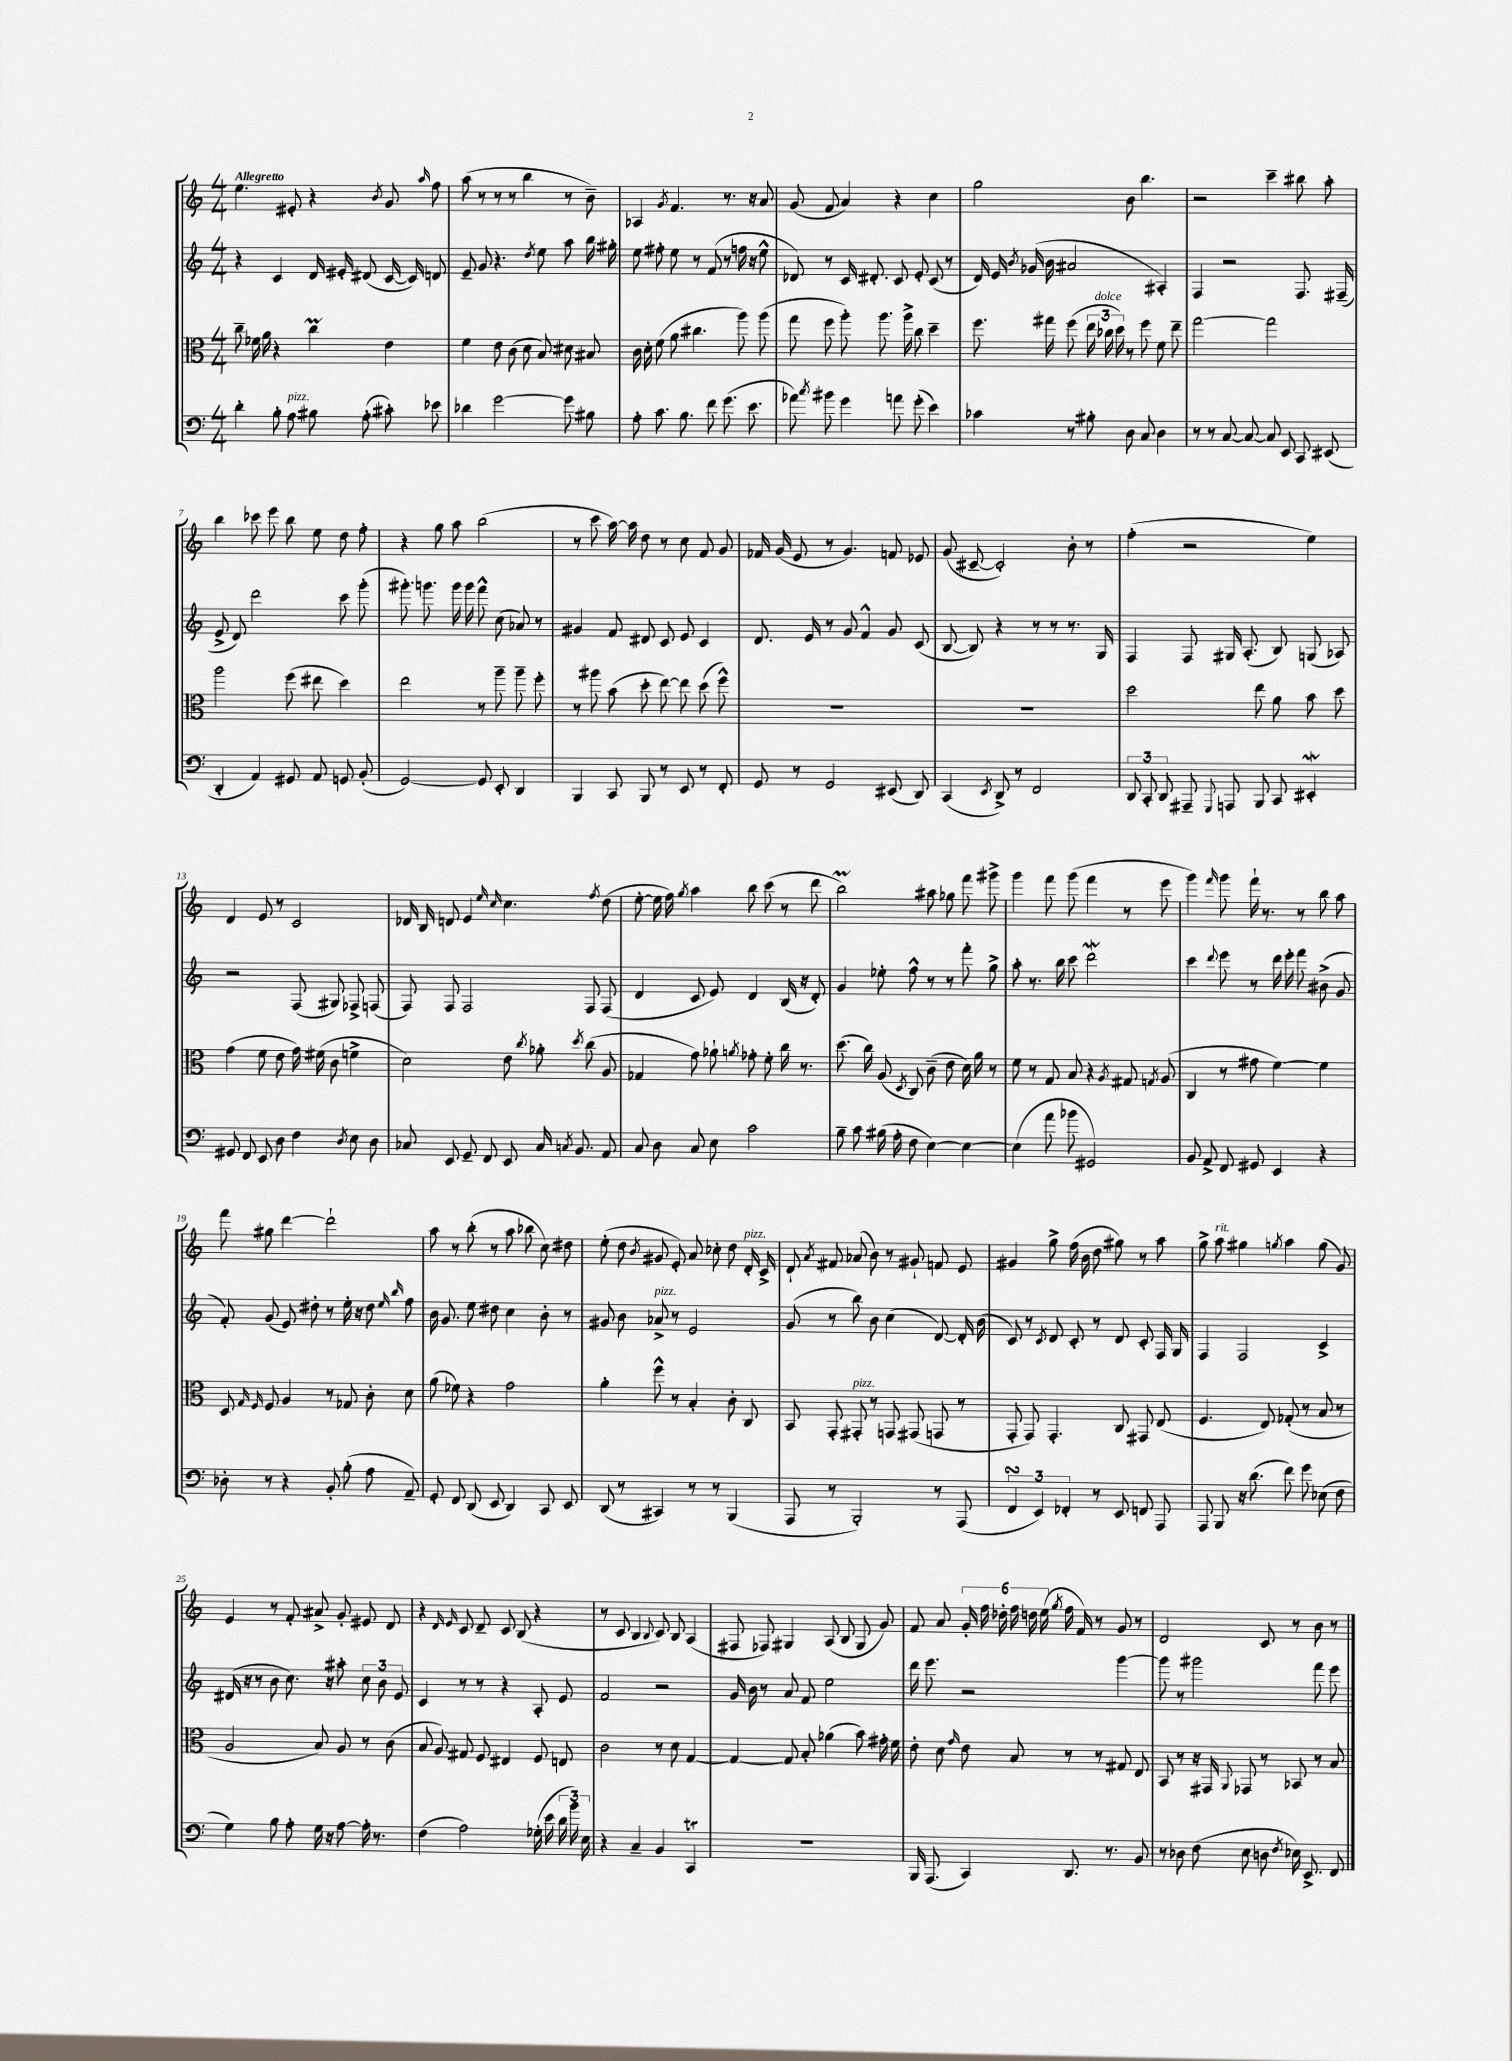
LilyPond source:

<<
\new StaffGroup <<
\new Staff = "s0" {
    \clef treble \key c \major \numericTimeSignature \time 4/4 \tempo "Allegretto"
    \autoBeamOff e''4. eis'8-. r4 \acciaccatura { b'8 } g'8 \grace { a''16 } f''8 |
    a''8( r8 r8 r8 b''4 r8 b'8--) |
    aes4 \acciaccatura { g'8 } f'4. r8. r16 a'8 |
    g'8( f'8 a'4) r4 c''4 |
    g''2 b'8 b''4. |
    r2 c'''4-- bis''8 a''8-. |
    b''4 ces'''8 e'''8 b''8 e''8 d''8 f''8-. |
    r4 g''8 a''8 b''2( |
    r8 c'''8 a''16~) a''16 d''8 r8 c''8 f'8 g'8 |
    fes'16 g'16( e'8 r8 g'4.) f'8 ees'8 |
    g'8( cis'8~-- cis'2-.) b'8-. r8 |
    f''4-.( r2 e''4) |
    d'4 e'8 r8 c'2 |
    des'16 b16 d'8 e'4 \grace { e''16 c''16 } c''4. \acciaccatura { f''8 } d''8( |
    e''8~-. e''16 f''16) \acciaccatura { g''8 } a''4 b''8 c'''8( r8 d'''8 |
    b''2\prall) ais''8 ges''8 f'''8 gis'''8-> |
    g'''4 f'''8 g'''8( f'''4 r8 e'''8 |
    g'''4) \grace { f'''16 } g'''8 f'''16-! r8. r8 b''8 a''8 |
    f'''8 gis''8 d'''4~ d'''2-! |
    a''8 r8 b''8-.( r8 a''8 bes''8 c''8) dis''8 |
    e''8-.( d''8 \acciaccatura { b'8 } gis'8 e'8-.) a'8 ces''8-. d''8 d'16-.^\markup { \italic "pizz." } c'16-> |
    d'8-! \acciaccatura { a'8 } fis'8 aes'8( b'8) r8 gis'8-! f'8 e'8 |
    gis'4 g''8-> f''16( b'16 d''8 gis''8) r8 a''8 |
    g''8-> a''8^\markup { \italic "rit." } gis''4 \acciaccatura { g''8 } a''4 g''8( g'8) |
    e'4 r8 f'8-. ais'8-> g'8-. eis'8 d'8 |
    r4 \grace { d'16 e'16 } c'8 d'8-- c'8 b8( r4 |
    r8 c'8 b4 \appoggiatura { b8 } c'8) b8 a4( |
    fis8 fes8) gis4 a8( b8 gis8 g'8) |
    f'8 a'8 \tuplet 6/4 { g'16-. f''16 des''16-. f''16 d''16 e''16( } \acciaccatura { g''8 } f''16 f'16) r8 g'8 r8 |
    d'2 c'8 r8 b'8 r8 \bar "|." |
}
\new Staff = "s1" {
    \clef treble \key c \major \numericTimeSignature \time 4/4
    \autoBeamOff r4 c'4 d'16 eis'16-. dis'8( c'16~ c'16) d'8 |
    e'8-- g'8 r4. \acciaccatura { d''8 } e''8 a''8 b''16 gis''16-. |
    e''8 fis''8-. e''8 r8 f'8( r8 f''16 r16 e''8-^ |
    des'8) r8 c'16 dis'8.-. c'8 e'8-. c'8( r8 |
    d'16) e'16 \acciaccatura { b'8 } ges'16( b'16 ais'2 ais4-.) |
    f4 r2 f8. fis16--( |
    e'8-> d'8) d'''2 c'''8 g'''8-.( |
    gis'''8.-.) g'''8. g'''16 g'''16 f'''8-^ c''8( aes'8) r8 |
    gis'4 f'8 dis'8 c'8 e'8 c'4 |
    d'8. e'16 r8 g'8 f'4-^ g'8 c'8( |
    b8~ b8) r4 r8 r8 r8. g16 |
    f4 f8 gis16 a8.-.( b8) g8( aes8) |
    r2 f8( gis8) fes8-> f8( |
    f8) f8 f2 f8 f8( |
    d'4 c'8 e'8) d'4 b16( r16 d'8-.) |
    g'4 ees''8-. f''8-^ r8 r8 f'''8-. g''8-> |
    a''8-. r8. b''16 c'''8 d'''2\mordent |
    c'''4 \appoggiatura { d'''8 } e'''8 r8 d'''16 e'''16-. f'''8 bis'8->( g'8 |
    f'8-.) g'8( e'8) dis''8-. r8 e''16-. r16 dis''8 \grace { e''16 b''16 } f''8 |
    b'16 g'8. e''8 dis''8 c''4 b'8-. r8 |
    gis'8 b'8 aes'8->^\markup { \italic "pizz." } r8 e'2 |
    g'8( r8 b''8) b'8 c''4( d'8~) d'16-. b'16( |
    c'8) r8 \acciaccatura { c'8 } d'8 c'8-. r8 d'8 c'8-. f16 g16 |
    f4 f2 c'4-> |
    dis'16( r16 r8 b'8 c''8.) r16 ais''8-. \tuplet 3/2 { c''8 b'8 e'8 } |
    c'4 r8 r8 r4 a8-. e'8 |
    f'2 r2 |
    g'16 b'16 r8 a'8 f'8 e''2 |
    d'''16 e'''8. r2 g'''4~ |
    g'''8 r8 gis'''2 f'''8 e'''8 \bar "|." |
}
\new Staff = "s2" {
    \clef alto \key c \major \numericTimeSignature \time 4/4
    \autoBeamOff c''8-- fes'16 a'16 r4 c''4\prall e'4 |
    f'4 e'8 c'8( d'8 b8) dis'8 bis8 |
    c'16 d'16-. f'8( a'8 cis''4. a''8) a''8( |
    g''8 f''8 a''8-.) a''8. a''16-> c''8 d''4-- |
    f''8. gis''16 f''8( \tuplet 3/2 { e''16 ces''16^\markup { \italic "dolce" } d''16) } r8 f''8 f'8 e''8-- |
    g''2~ g''2 |
    a''2 f''8( eis''8 d''4) |
    e''2 r8 a''8-- a''8-- f''8-. |
    r8 ais''8 b'8( d''8-. e''8~) e''8 d''8( f''8-^) |
    R1 |
    R1 |
    d''2 e''8 a'8 b'8 d''8 |
    g'4( f'8 e'8 g'16) fis'16( c'8 f'4-> |
    d'2) e'8 \acciaccatura { c''8 } aes'8-. \acciaccatura { d''8 } c''8( a8 |
    ges4 g'8) aes'8-! \acciaccatura { a'8 } ges'8-. f'8-. c''16 r8. |
    d''8.( c''16) a8( \acciaccatura { d8 } c8) c'8--( e'8 d'16) a'16 r8 |
    f'8 r8 g8 b8 r4 \acciaccatura { a8 } gis8 \acciaccatura { g8 } a8( |
    c4 r8 gis'8 f'4~) f'4 |
    d8 \grace { g16 f16 } f8 a4 r8 ges8 c'8-. d'8 |
    a'8( fes'8) r4 g'2 |
    a'4-. f''8-^ r8 b4-. c'8-. c8 |
    b,8 g,8-. gis,8-.^\markup { \italic "pizz." } r8 g,8 gis,8( g,8 r8 |
    g,8-. g,8) g,4.-. c8 gis,8 e8( |
    f4. e8) ges8-.( r8 b8 r8 |
    a2 b8) a8 r8 c'8( |
    b8 a8) gis8 f8 eis4 f8 e8 |
    c'2 r8 d'8 g4~ |
    g4~ g8 b8-. aes'4( b'8) gis'16-. f'16 |
    e'8-. d'8 \grace { g'16 } e'8 b8 r8 r8 gis8 e8 |
    b,8 r8 r16 gis,16 \appoggiatura { a,8 } ges,8 r8 bes,8 r8 b8 \bar "|." |
}
\new Staff = "s3" {
    \clef bass \key c \major \numericTimeSignature \time 4/4
    \autoBeamOff d'4-. b8-. a8^\markup { \italic "pizz." } bis8 a8-.( cis'8-.) ees'8 |
    des'4 g'2~ g'8 bis8 |
    a8-. c'8. b8. f'8 g'8.( e'8. |
    aes'8) \acciaccatura { c''8 } bis'8 g'4 a'8 g'8-.( e'4) |
    ces'4 r8 bis8-. d8 c8 d4 |
    r8 r8 c8~ c8~ c8 e,8 c,8 eis,8( |
    d,4-. a,4) gis,8 a,8 g,8 b,8-.( |
    g,2~) g,8 e,8-. d,4 |
    b,,4 c,8 b,,8 r8 e,8 r8 f,8-. |
    g,8 r8 g,2 eis,8( d,8) |
    c,4( \acciaccatura { e,8 } d,8->) r8 f,2 |
    \tuplet 3/2 { d,8 c,8-. d,8 } ais,,8-- \appoggiatura { g,,8 } a,,8 b,,8 c,8 eis,4-.\mordent |
    gis,8 f,8 e,8 d8 f4 \acciaccatura { d8 } e8 d8 |
    ces8 e,8 g,8-- f,8 e,8 ces16 \acciaccatura { c8 } b,8. a,8 |
    c8 d8 c8 e8 c'2 |
    b8-- c'8 bis16( a16-. f8 e4~) e4~ |
    e4( a'8 bes'8 gis,2) |
    b,8 a,8-> f,8 gis,8 e,4 r4 |
    des8-. r8 r4 b,8-. b8-.( a8 a,8--) |
    g,8-. f,8 d,8( e,8 d,4) c,8 e,8 |
    d,8( r8 cis,4) r8 r8 b,,4( |
    a,,8 r8 b,,2-.) r8 a,,8( |
    \tuplet 3/2 { f,4\turn e,4) fes,4-. } r8 e,8 f,8 a,,8 |
    a,,8 b,,8 r16 d'8.( f'8) g'8 ees8( f8 |
    g4) b8 a8-. g16 r16 a8~ a16-. r8. |
    f4( a2) ges16-.( e'16 \tuplet 3/2 { d'16 b'16) e16 } |
    r4 c4-- b,4 c,4\trill |
    R1 |
    b,,16 a,,8.( c,4) d,8. r8. b,8 |
    r8 des8 f8( e8 d8 \acciaccatura { f8 } ees16) e,8.-> f,8 \bar "|." |
}
>>
>>
